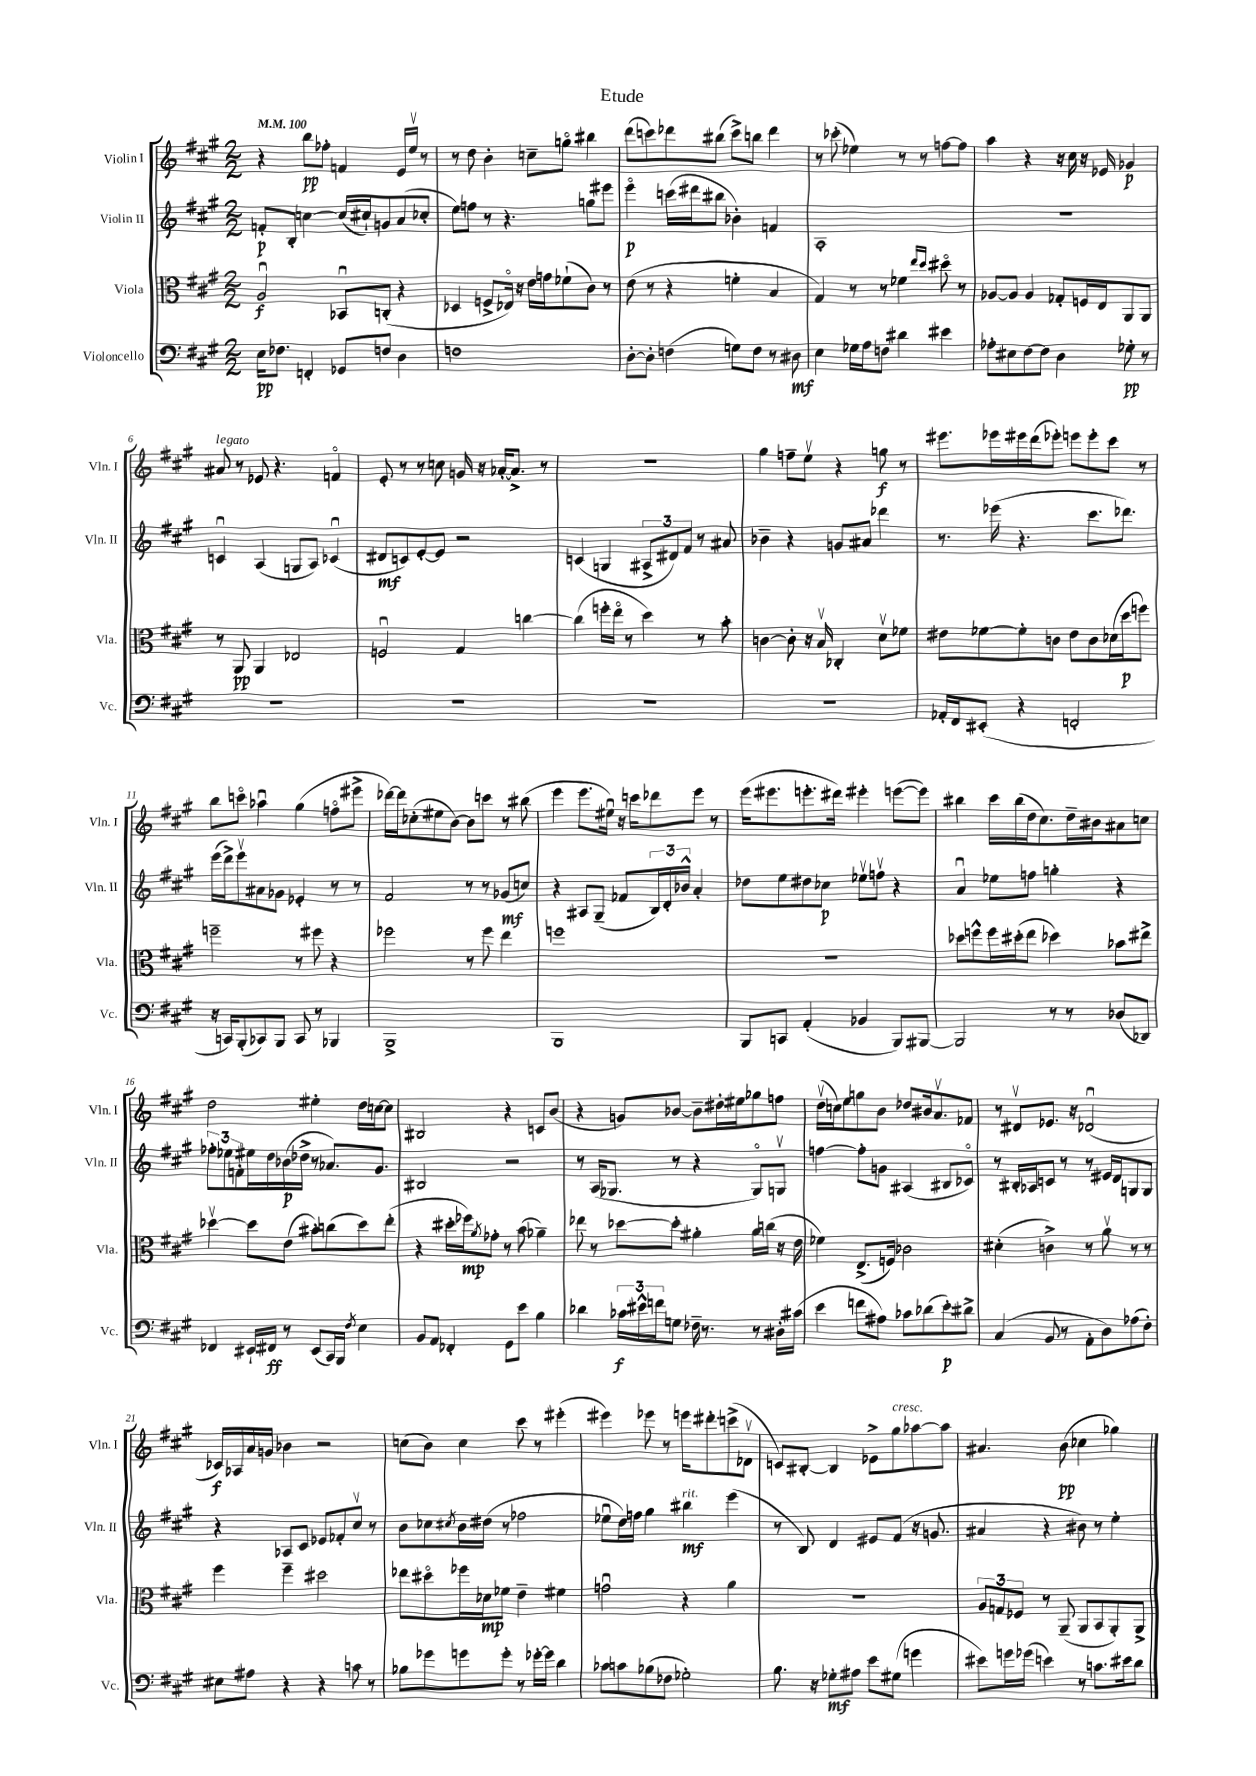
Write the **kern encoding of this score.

**kern	**kern	**kern	**kern
*staff4	*staff3	*staff2	*staff1
*clefF4	*clefC3	*clefG2	*clefG2
*k[f#c#g#]	*k[f#c#g#]	*k[f#c#g#]	*k[f#c#g#]
*M2/2	*M2/2	*M2/2	*M2/2
*MM100	*MM100	*MM100	*MM100
16E\LK	2Au/	8f'/L	4r
8.F-\J	.	.	.
.	.	8B'/J	.
4FF'/	.	[4cc\	8bb\L
.	.	.	8ff-'\J
8GG-/L	8BB-u/L	(16cc/]LL	4f/
.	.	16cc#`/J)	.
8F/J	(8C'/J	8g/	.
4D\	4r	(8a/	16e/LL
.	.	.	16eev/JJ
.	.	8cc-'/J	8r
=	=	=	=
1F	4D-/	8ee\L)	8r
.	.	8ff\J	8dd\
.	8F^/L	8r	4b'\
.	16E-o/Jk)	4.r	.
.	16r	.	.
.	16e\LL	.	8cc~\L
.	16g\J	.	.
.	(8f-`\	.	8ggo\J
.	8c#\J)	8gg\L	4bb#\
.	8r	8eee#\J	.
=	=	=	=
[8D'\L	(8e\	4eeeo\	(8ddd\L
8D'\]J	8r	.	8ccc\)
(4F\	4r	(16ccc\LL	8ddd-\
.	.	16ddd#\J	.
.	.	8bb#\J	(8bb#\J
8G\L)	4f'\	4b-'\)	8ccc^\L)
8F\J	.	.	8bb\J
8r	4B/	4f/	4ddd-\
8D#\	.	.	.
=	=	=	=
4E\	4G#/)	1A'	8r
.	.	.	(8ccc-'\
16G-\LL	8r	.	4ee-\)
16A\J	.	.	.
8F\J	8r	.	.
4d#\	4f-\	.	8r
.	.	.	8r
.	16qqee/LL	.	.
.	16qqdd/JJ	.	.
4e#\	8dd#o\	.	[8ff\L
.	8r	.	8ff\]J
=	=	=	=
8A-'\L	[8A-/L	1r	4aa\
8E#\	8A-/]J	.	.
[8F#\	4A-/	.	4r
8F#\]J	.	.	.
4D\	8G-'/L	.	16r
.	.	.	16cc#\
.	16F/L	.	16r
.	16E/J	.	16e-/
8G-'\	8AA/	.	4g-/
8r	8AA/J	.	.
=	=	=	=
1r	8r	4cu/	8a#/
.	8AA/	.	8r
.	4AA/	(4A/	8e-/
.	.	.	4.r
.	2E-/	8G/L	.
.	.	8A/J)	.
.	.	(4c-u/	4fo/
=	=	=	=
1r	2Fu/	8d#/L	8e'/
.	.	8c/)	8r
.	.	[8e'/	8r
.	.	8e/]J	8cc\
.	4G#/	2r	16g/
.	.	.	16r
.	.	.	[16a-'/LK
.	.	.	8.a-^/]J
.	[4cc\	.	.
.	.	.	8r
=	=	=	=
1r	(4cc\]	(4c/	1r
.	16ff'\LL	4G/	.
.	16eeo\JJ	.	.
.	8r	.	.
.	4dd\)	12A#^/L	.
.	.	12d#/)	.
.	.	12f#/J	.
.	8r	8r	.
.	8b'\	8a#/	.
=	=	=	=
1r	[4c\	4b-~\	4gg#\
.	8c'\]	4r	8ff~\L
.	16r	.	8eev\J
.	16Bv/	.	.
.	4C-'/	8g/L	4r
.	.	8a#/J	.
.	8dv\L	4ddd-\	8gg\
.	8f-\J	.	8r
=	=	=	=
16AA-'/LL	8e#\L	8.r	8.eee#\L
16FF#/J	.	.	.
(8EE#'/J	[8f-\	.	.
.	.	(16eee-\	16eee-\L
4r	8f-'\]	4.r	16eee#\
.	.	.	(16ddd\J
.	8c\J	.	8eee-'\J)
2FF'/	8e#\L	.	8eee\L
.	8c\	8.ccc#\L	8eee'\
.	(16d-\L	.	8ccc#\J
.	16dd\J	8.ddd-\J)	.
.	8ff\J)	.	8r
=	=	=	=
16r	2ff~\	(16eee\LL	8bb\L
16CC/LK)	.	16ddd^\J)	.
(8BBB'/	.	8eeev\	8ccco\J
8CC-/)	.	8a#\	4aa-u\
8BBB/J	.	8g-\J	.
8CC-/	8r	4e-'/	(4gg#\
8r	8ff#\	.	.
4BBB-/	4r	8r	8ffo\L
.	.	8r	8eee#^\J
=	=	=	=
1BBB^	2ff-\	2f#/	[16ddd-\LL)
.	.	.	16ddd-\]J
.	.	.	(8cc-'\
.	.	.	8ee#\
.	.	.	[8b\J)
.	8r	8r	8b\]L
.	8ff-\	8r	8ccc\J
.	4ee\	(8g-/L	8r
.	.	8cc/J)	(8bb#\
=	=	=	=
1BBB	1ff	4r	4eee\
.	.	8A#/L	8.eee\L
.	.	(8G#~/J	.
.	.	.	16ee#u\Jk)
.	.	8f-/L	16r
.	.	.	16ccc\LK
.	.	24B/L)	8ddd-\
.	.	24d'/	.
.	.	24b-^^/JJ	.
.	.	4a'/	8eee\J
.	.	.	8r
=	=	=	=
8BBB/L	1r	8dd-\L	(16eee\LK
.	.	.	8.eee#\
8CC/J	.	8ee\	.
(4AA'/	.	8dd#\	8.eee'\
.	.	8cc-\J	.
.	.	.	16ddd#\Jk)
4BB-/	.	8ee-v\L	4eee#'\
.	.	8ffv\J	.
8BBB/L)	.	4r	([8eee\L
[8BBB#/J	.	.	8eee\]J)
=	=	=	=
2BBB#/]	8dd-\L	4au/	4bb#\
.	8ff^^\	.	.
.	16ff\L	8ee-\L	16ccc#\LL
.	(16dd#'\J	.	(16bb#\
.	8ee\J	8ff\J	16dd\J
.	.	.	8.cc#\)
8r	4dd-\)	4gg'\	.
8r	.	.	16dd~\L
.	.	.	16b#\J
(8D-/L	8b-\L	4r	8a#\
8DD-/J)	8ee#^\J	.	8cc\J
=	=	=	=
4FF-/	[4dd-v\	12ff-'\L	2dd\
.	.	12ee-\	.
.	.	12f'\	.
16EE#`/LL	8dd-\]L	16ee#\L	.
16FF#/JJ	.	16dd\	.
8r	(8e\J	(16b-\	.
.	.	16dd-^\JJ	.
(8EE#/L	8b#'\L)	8r	4ee#'\
16CC#/L)	(8cc\	8.a-/L)	.
16BBB/JJ	.	.	.
8qF#/	.	.	.
4E\	8dd-\)	.	16dd\LL
.	.	8.g#/J	[16cc\J
.	(8ee'\J	.	8cc\]J
=	=	=	=
8BB/L	4r	2B#/	2B#/
8AA/J	.	.	.
4FF-'/	16dd#'\LL	.	.
.	16ff-\J)	.	.
.	8qa/	.	.
.	8g-'\J	.	.
8GG#\L	8r	2r	4r
8e\J	(8b\	.	.
4B\	4a-~\)	.	8c/L
.	.	.	(8b/J
=	=	=	=
4d-\	8ee-\	8r	4r
.	8r	(16A/LK	.
.	.	8.G-/J	.
24c-\LL	[8dd-\L	.	8g/L)
24e#^^\	.	.	.
24f\J	.	.	.
8G\J	8dd-'\]J	8r	[8b-/J
16F-~\	4a#'\	4r	8b-~\]L
8.r	.	.	.
.	.	.	16dd#'\L
.	.	.	16ee#\J
8r	16a#\LL	8G-o/L)	8gg-\
.	(16cc\JJ	.	.
16D#'\LL	16r	8Gv/J	8ff\J
(16c#\JJ	16e\	.	.
=	=	=	=
4e\	4f-\)	[4ff\	(16ddv\LL
.	.	.	16cc\J)
.	.	.	8ee\
8f\L	(8.E^/L	8ff'\]L	8gg\
8A#\J)	.	8g\J	8b\J
.	16F/Jk)	.	.
8c-\L	2c-\	(4A#/	8dd-/L
(8d-\	.	.	16b#/k
.	.	.	8.av/
8e'\)	.	8B#/L	.
8d#^\J	.	8c-o/J)	8f-/J
=	=	=	=
(4C#/	(4d#'\	8r	8r
.	.	16B#'/LL	8d#v/L
.	.	16A-/J	.
8BB/	4c^\)	8c/J	8.e-/J
8r	.	8r	.
.	.	.	16r
8AA'\L	8r	8r	(2d-u/
8D\)	8av\	16e#/LL	.
.	.	16d/J	.
(8A-\	8r	8G/	.
8F#'\J)	8r	8G/J	.
=	=	=	=
8E#\L	4ff#\	4r	16c-/LL)
.	.	.	16A-/
8A#\J	.	.	16a/
.	.	.	16g/JJ
4r	4ff#~\	8A-/L	4b-\
.	.	8c#/J	.
4r	2dd#\	8e-/L	2r
.	.	8f-'/	.
8c\	.	8cc#v/J	.
8r	.	8r	.
=	=	=	=
8B-\L	8ee-\L	8b\L	(8cc\L
8g-\	8dd#o\	8cc-\	8b\J)
.	.	8qcc#/	.
8g\	16ff-\L	16b\L	4cc\
.	16d-\J	(16dd#\JJ	.
8g'\J	8f-\J	8r	.
8r	4e~\	2ff-\	8ccc#\
[16g-'\LL	.	.	8r
16g-\]JJ	.	.	.
4d\	4f#\	.	(4eee#'\
=	=	=	=
8c-\L	2gu\	8ee-u\L	4eee#\)
8c\	.	16dd\L)	.
.	.	16ff\JJ	.
(8B-\	.	4gg#\	8eee-\
8F-\J	.	.	8r
2G-'\)	4r	4bb#\	16eee\LK
.	.	.	8.ddd#'\
.	4a\	(4eee\	(8ccc^\
.	.	.	8d-v\J
=	=	=	=
8.B\	1r	8r	8c/L)
.	.	8B/)	[8B#'/J
16r	.	.	.
8G-'\L	.	4d/	4B#/]
8A#\J	.	.	.
8e\L	.	8e#/L	8e-^\L
(8G#\J	.	(8f#/J	8gg#\
4g\	.	16r	[8aa-\
.	.	8.g/	.
.	.	.	8aa-\]J
=	=	=	=
8e#\L)	12A/L	4a#/	4.a#/
.	12G/	.	.
16g\L	.	.	.
.	12F-/J	.	.
(16g-\JJ	.	.	.
4e\)	8r	4r	.
.	(8AA~/	.	(8b\
8r	8AA/L	8b#\)	4cc-\
8.c\L	8BB/	8r	.
.	8AA'/)	4ee'\	4gg-\)
16e#\k	.	.	.
8d\J	8AA^/J	.	.
==	==	==	==
*-	*-	*-	*-
